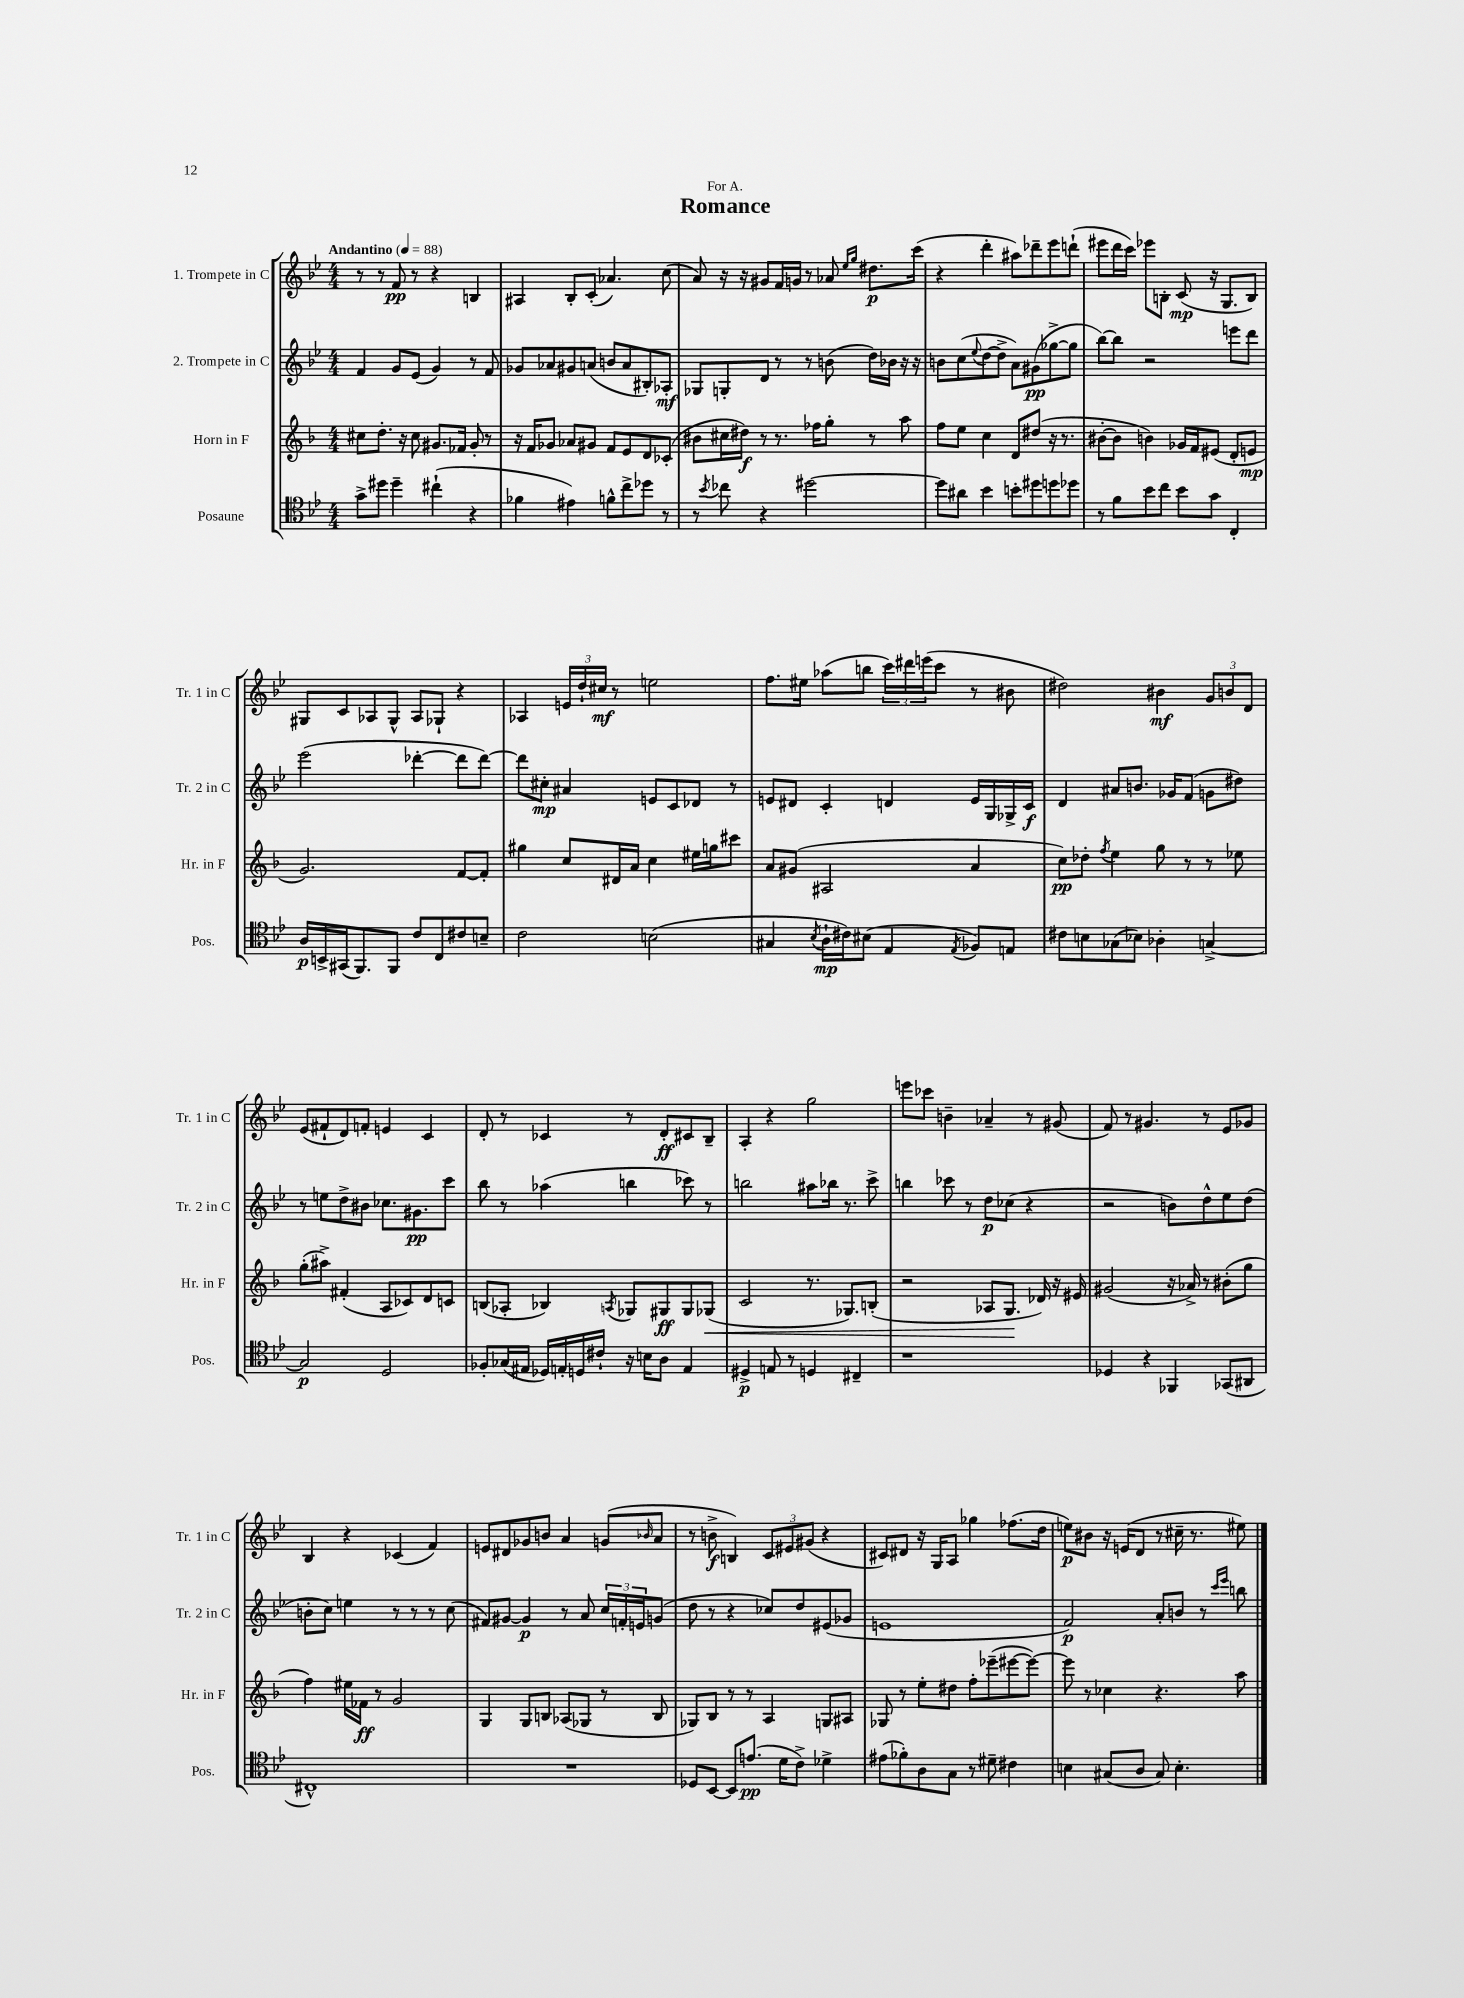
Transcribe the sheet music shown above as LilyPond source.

\header { title = "Romance" dedication = "For A." }
<<
\new StaffGroup <<
\new Staff = "s0" \with { instrumentName = "1. Trompete in C" shortInstrumentName = "Tr. 1 in C" } {
    \clef treble \key bes \major \numericTimeSignature \time 4/4 \tempo "Andantino" 4 = 88
    r8 r8 f'8\pp r8 r4 b4 |
    ais4 bes8-. c'8-.( aes'4.) c''8( |
    a'8) r16 r16 gis'8 f'16 g'16 r8 aes'8 \grace { ees''16 g''16 } dis''8.\p c'''16( |
    r4 d'''4-. ais''8) des'''8-- ees'''8 d'''8-!( |
    eis'''8 d'''16 c'''16) ees'''8 b8-. c'8\mp( r16 g8. b8) |
    gis8 c'8 aes8 gis8-^ aes8 ges8-! r4 |
    aes4 \tuplet 3/2 { e'16 d''16-! cis''16\mf } r8 e''2 |
    f''8. eis''16 aes''8( b''8 \tuplet 3/2 { c'''16) dis'''16 e'''16( } c'''8 r8 bis'8 |
    dis''2) bis'4\mf \tuplet 3/2 { g'8 b'8 d'8 } |
    ees'8( fis'8-! d'8) f'8-. e'4 c'4 |
    d'8-. r8 ces'4 r8 d'8-.\ff cis'8 bes8-- |
    a4-. r4 g''2 |
    e'''8 ces'''8 b'4-- aes'4-- r8 gis'8( |
    f'8) r8 gis'4. r8 ees'8 ges'8 |
    bes4 r4 ces'4( f'4) |
    e'8 dis'8 ges'8 b'8 a'4 g'8( \grace { bes'16 } a'8 |
    r8 b'8->\f b4) \tuplet 3/2 { c'8 eis'8 gis'8( } r4 |
    cis'8) dis'8 r16 g16 a8 ges''4 fes''8.( d''16 |
    e''8\p) bis'8 r16 e'16( d'8 r8 cis''16-- r8. eis''8) \bar "|." |
}
\new Staff = "s1" \with { instrumentName = "2. Trompete in C" shortInstrumentName = "Tr. 2 in C" } {
    \clef treble \key bes \major \numericTimeSignature \time 4/4
    f'4 g'8 ees'8( g'4) r8 f'8 |
    ges'8 aes'8 gis'8 a'8( b'8 a'8 bis8-.) aes8-.\mf |
    ges8 g8-. d'8 r8 r8 b'8( d''16) bes'16 r16 r16 |
    b'8 c''8( \appoggiatura { ees''8 } d''8~ d''8-> a'8) gis'8\pp( ges''8~-> ges''8 |
    bes''8~) bes''8 r2 e'''8 d'''8 |
    ees'''2( des'''4~-. des'''8 des'''8~) |
    des'''8 cis''8-.\mp ais'4 e'8 c'8 des'8 r8 |
    e'8 dis'8 c'4-. d'4 e'16 g16 ges16-> c'16\f |
    d'4 ais'8 b'8. ges'16 f'8( g'8 dis''8) |
    r8 e''8 d''8-> bis'8 ces''8. gis'8.\pp c'''8 |
    bes''8 r8 aes''4( b''4 ces'''8) r8 |
    b''2 ais''8 bes''16 r8. c'''8-> |
    b''4 ces'''8 r8 d''8\p ces''8( r4 |
    r2 b'8) d''8-^ ees''8 d''8( |
    b'8-. c''8) e''4 r8 r8 r8 c''8( |
    fis'8) gis'8~ gis'4\p r8 a'8 \tuplet 3/2 { c''16 f'16-. e'16 } g'8( |
    d''8 r8 r4 ces''8) d''8 eis'8( ges'8 |
    e'1 |
    f'2\p) a'8-. b'8 r8 \grace { c'''16 ees'''16 } b''8 \bar "|." |
}
\new Staff = "s2" \with { instrumentName = "Horn in F" shortInstrumentName = "Hr. in F" } {
    \clef treble \key f \major \numericTimeSignature \time 4/4
    cis''8 d''8.-. r16 cis''8 gis'8. fes'16 gis'8-. r8 |
    r16 f'16 ges'8 aes'8 gis'8 f'8 e'8 d'8 ces'8-.( |
    bis'8 cis''16 dis''16\f) r8 r8. fes''16 g''8-. r8 a''8 |
    f''8 e''8 c''4 d'8 dis''8( r16 r8. |
    bis'8~-. bis'8 b'4) ges'16 f'16 eis'8( d'8-. e'8\mp |
    g'2.) f'8~ f'8-. |
    gis''4 c''8 dis'16 a'16 c''4 eis''16 g''16 cis'''8 |
    a'8 gis'8( ais2 a'4 |
    c''8\pp) des''8-. \acciaccatura { f''8 } e''4 g''8 r8 r8 ees''8 |
    g''8-.( ais''8->) fis'4-.( a8 ces'8) d'8 c'8 |
    b8( aes8-. bes4) \acciaccatura { a8 } ges8 gis8\ff gis8 ges8\<( |
    c'2 r8. ges8.) b8-.( |
    r2 aes8 g8.\! des'16) r16 eis'16 |
    gis'2( r16 aes'16->) r8 bis'8-.( g''8 |
    f''4) eis''16 fes'16\ff r8 g'2 |
    g4 g8 b8 aes8( ges8 r8 b8 |
    ges8) bes8 r8 r8 a4 g8 ais8 |
    ges8 r8 e''8-. dis''8 f''8-. ees'''8--( eis'''8~ eis'''8~) |
    eis'''8 r8 ces''4 r4. a''8 \bar "|." |
}
\new Staff = "s3" \with { instrumentName = "Posaune" shortInstrumentName = "Pos." } {
    \clef tenor \key bes \major \numericTimeSignature \time 4/4
    g'8-> dis''8 dis''4-- cis''4-!( r4 |
    fes'4 eis'4) f'8-^ c''8-> des''8 r8 |
    r8 \acciaccatura { bes'8 } ces''8 r4 dis''2~ |
    dis''8 ais'8 bes'4 b'8-. dis''8 d''8 des''8 |
    r8 f'8 bes'8 c''8 bes'8 g'8 c4-. |
    a16\p b,16-> gis,16( f,8.) f,8 c'8 c8 cis'8 b8-- |
    c'2 b2( |
    gis4 \acciaccatura { bes8 } a16-!\mp cis'16) bis8( ees4 \acciaccatura { ees8 } fes8) e8 |
    cis'8 b8 ges8( bes8) aes4-. g4~-> |
    g2\p d2 |
    fes8-. ges16( eis16 des16) e16-. d16 cis'16-! r16 b16 a8 e4 |
    dis4->\p e8 r8 d4 cis4-- |
    r1 |
    des4 r4 fes,4 ges,8( ais,8 |
    cis1-^) |
    R1 |
    des8 bes,8~ bes,8 e'8.\pp( d'16 c'8->) des'4-> |
    eis'8( fes'8-.) a8 g8 r8 dis'8-- cis'4 |
    b4 gis8( a8 gis8) b4.-. \bar "|." |
}
>>
>>
\layout { \context { \Score \remove "Bar_number_engraver" } }
